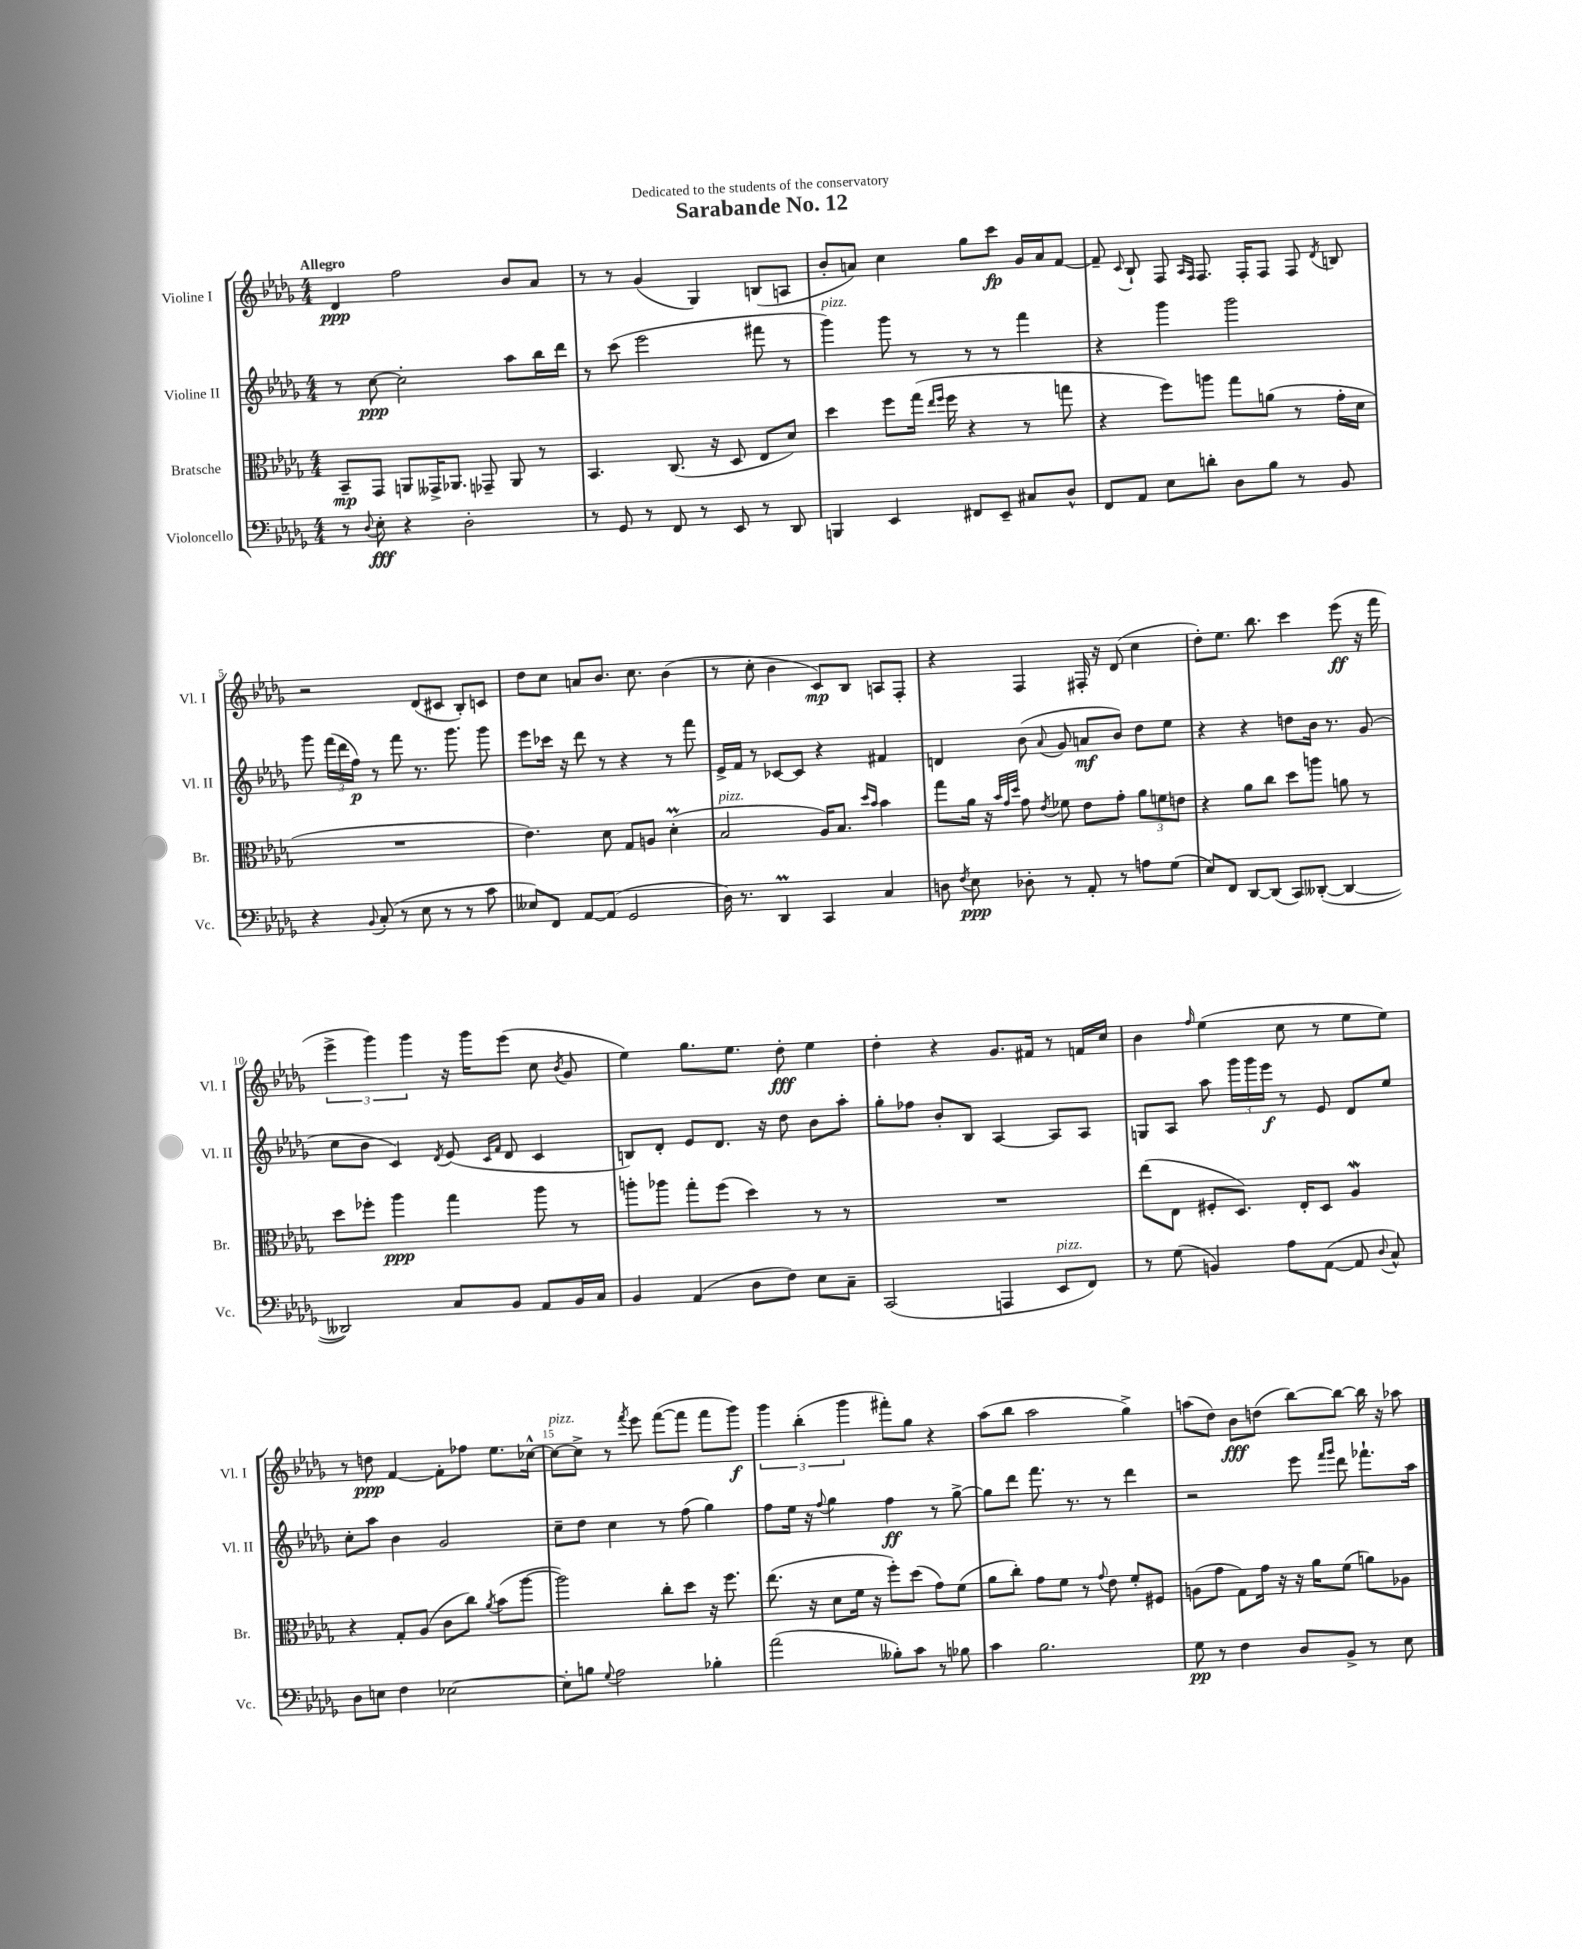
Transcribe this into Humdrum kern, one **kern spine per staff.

**kern	**dynam	**kern	**dynam	**kern	**dynam	**kern	**dynam
*part4	*part4	*part3	*part3	*part2	*part2	*part1	*part1
*staff4	*staff4	*staff3	*staff3	*staff2	*staff2	*staff1	*staff1
*I"Violoncello	*	*I"Bratsche	*	*I"Violine II	*	*I"Violine I	*
*I'Vc.	*	*I'Br.	*	*I'Vl. II	*	*I'Vl. I	*
*clefF4	*	*clefC3	*	*clefG2	*	*clefG2	*
*k[b-e-a-d-g-]	*	*k[b-e-a-d-g-]	*	*k[b-e-a-d-g-]	*	*k[b-e-a-d-g-]	*
*M4/4	*	*M4/4	*	*M4/4	*	*M4/4	*
=1	=1	=1	=1	=1	=1	=1	=1
!	!	!	!	!	!	!LO:TX:a:B:t=Allegro	!
8r	.	8BB-~/L	mp	8r	.	4d-/	ppp
8qqD-/	.	.	.	.	.	.	.
8E-'\	fff	8GG-/J	.	[8cc\	ppp	.	.
4r	.	8AAn/L	.	2cc'\]	.	2ff\	.
.	.	16GG--X^/K	.	.	.	.	.
.	.	8.AA-X/J	.	.	.	.	.
2D-'\	.	.	.	.	.	.	.
.	.	8GG-X~/	.	.	.	.	.
.	.	8AA-/	.	8aa-\L	.	8b-/L	.
.	.	8r	.	16bb-\L	.	8a-/J	.
.	.	.	.	16ddd-\JJ	.	.	.
=2	=2	=2	=2	=2	=2	=2	=2
8r	.	4.BB-/	.	8r	.	8r	.
8GG-/	.	.	.	(8ccc\	.	8r	.
8r	.	.	.	2eee-\	.	(4g-/	.
8FF/	.	(8.C/	.	.	.	.	.
8r	.	.	.	.	.	4G-/)	.
.	.	16r	.	.	.	.	.
8EE-/	.	8D-/	.	.	.	.	.
8r	.	8E-/L	.	8fff#X\	.	(8Bn/L	.
8DD-/	.	8d-/J)	.	8r	.	8An/J	.
=3	=3	=3	=3	=3	=3	=3	=3
!	!	!	!	!LO:TX:a:i:t=pizz.	!	!	!
4BBBn/	.	4dd-\	.	4ggg-\)	.	8b-'/L	.
.	.	.	.	.	.	8an/J)	.
4EE-/	.	8ff\L	.	8ggg-\	.	4cc\	.
.	.	(16gg-\Jk	.	8r	.	.	.
.	.	16qqee-/LL	.	.	.	.	.
.	.	16qqff/JJ	.	.	.	.	.
.	.	16ff\	.	.	.	.	.
8FF#X/L	.	4r	.	8r	.	8gg-\L	.
8EE-~/J	.	.	.	8r	.	8ccc\J	fp
8C#X/L	.	8r	.	4fff\	.	16g-/LL	.
.	.	.	.	.	.	16a/J	.
8D-^^/J	.	8ggn\	.	.	.	[8f/J	.
=4	=4	=4	=4	=4	=4	=4	=4
8FF/L	.	4r	.	4r	.	8f~/]	.
.	.	.	.	.	.	8qqc/	.
8AA-/J	.	.	.	.	.	8B-`/	.
8E-\L	.	8ff\L)	.	4ggg-\	.	8F/	.
.	.	.	.	.	.	16qqA-/LL	.
.	.	.	.	.	.	16qqF/JJ	.
8dn'\J	.	8aan\J	.	.	.	8.F/	.
8D-\L	.	8gg-\L	.	2ggg-\	.	.	.
.	.	.	.	.	.	16F'/KL	.
8B-\J	.	(8an\J	.	.	.	8F/J	.
8r	.	8r	.	.	.	8F/	.
.	.	.	.	.	.	8qd-/	.
8BB-/	.	16g-'\LL	.	.	.	8Bn/	.
.	.	16d-\JJ	.	.	.	.	.
!!LO:LB:g=z
=5	=5	=5	=5	=5	=5	=5	=5
4r	.	1r	.	8ggg-\	.	2r	.
.	.	.	.	(24fff\LL	.	.	.
.	.	.	.	24ddd-\	.	.	.
.	.	.	.	24ff\JJ)	p	.	.
8qqBB-/	.	.	.	.	.	.	.
(8C'/	.	.	.	8r	.	.	.
8r	.	.	.	8fff\	.	.	.
8E-\	.	.	.	8.r	.	(8d-/L	.
8r	.	.	.	.	.	8c#X/J	.
.	.	.	.	8.ggg-\	.	.	.
8r	.	.	.	.	.	8B-'/L)	.
8c\	.	.	.	8ggg-\	.	8cn/J	.
=6	=6	=6	=6	=6	=6	=6	=6
8E--X/L)	.	4.e-\)	.	8eee-\L	.	8dd-\L	.
8FF/J	.	.	.	16ccc-X\Jk	.	8cc\J	.
.	.	.	.	16r	.	.	.
[8AA-/L	.	.	.	8ddd-\	.	8an/L	.
(8AA-/J]	.	8d-\	.	8r	.	8.b-/J	.
2GG-/	.	8G-/L	.	4r	.	.	.
.	.	.	.	.	.	8.cc\	.
.	.	8An/J	.	.	.	.	.
.	.	(4d-M'\	.	8r	.	(4b-\	.
.	.	.	.	8fff\	.	.	.
=7	=7	=7	=7	=7	=7	=7	=7
!	!	!LO:TX:a:i:t=pizz.	!	!	!	!	!
16D-\)	.	2B-/	.	16e-^/LL	.	8r	.
8.r	.	.	.	16f/JJ	.	.	.
.	.	.	.	8r	.	8cc'\	.
4DD-M/	.	.	.	[8c-X/L	.	4b-\	.
.	.	.	.	8c-/J]	.	.	.
4CC/	.	16A-/KL)	.	4r	.	8c/L)	mp
.	.	8.B-/J	.	.	.	.	.
.	.	.	.	.	.	8B-/J	.
.	.	16qqdd-/LL	.	.	.	.	.
.	.	16qqb-/JJ	.	.	.	.	.
4C/	.	4b-\	.	4f#X/	.	8An/L	.
.	.	.	.	.	.	8F'/J	.
=8	=8	=8	=8	=8	=8	=8	=8
8Dn\	.	8gg-\L	.	4dn/	.	4r	.
8qF/	.	.	.	.	.	.	.
8E-\	ppp	16a-\Jk	.	.	.	.	.
.	.	16r	.	.	.	.	.
.	.	32qqb-/LLL	.	.	.	.	.
.	.	32qqg-/	.	.	.	.	.
.	.	32qqdd-/JJJ	.	.	.	.	.
8D-X'\	.	8g-\	.	(8b-\	.	4F/	.
.	.	8qe-/	.	8qqa-/	.	.	.
8r	.	8f-X\	.	8g-/	.	.	.
8AA-'/	.	8e-\L	.	8an/L	mf	16F#X'/	.
.	.	.	.	.	.	16r	.
8r	.	8g-'\J	.	8b-/J)	.	(8d-/	.
8An\L	.	12a-\L	.	8dd-\L	.	4cc\	.
.	.	12fn\	.	.	.	.	.
(8G-\J	.	.	.	8ee-\J	.	.	.
.	.	12en\J	.	.	.	.	.
=9	=9	=9	=9	=9	=9	=9	=9
8E-/L)	.	4r	.	4r	.	8dd-'\L)	.
8FF/J	.	.	.	.	.	8.ee-\J	.
[8DD-/L	.	8a-\L	.	4r	.	.	.
.	.	.	.	.	.	8.bb-\	.
(8DD-/J]	.	8cc\J	.	.	.	.	.
8CC/L)	.	8dd-\L	.	8ddn\L	.	4ccc\	.
([8DD--X'/J	.	8aan\J	.	16b-\Jk	.	.	.
.	.	.	.	8.r	.	.	.
4DD--/_	.	8an\	.	.	.	(8eee-\	ff
.	.	8r	.	(8g-/	.	16r	.
.	.	.	.	.	.	16fff\	.
!!LO:LB:g=z
=10	=10	=10	=10	=10	=10	=10	=10
2DD--X/])	.	8dd-\L	.	8cc\L	.	6eee-^\	.
.	.	8ff-X'\J	.	8b-\J	.	.	.
.	.	.	.	.	.	6ggg-\)	.
.	.	4aa-\	ppp	4c/)	.	.	.
.	.	.	.	.	.	6ggg-\	.
.	.	.	.	8qd-/	.	.	.
8C/L	.	4gg-\	.	(8e-/	.	16r	.
.	.	.	.	.	.	16ggg-\KL	.
.	.	.	.	16qqc/LL	.	.	.
.	.	.	.	16qqf/JJ	.	.	.
8BB-/J	.	.	.	8d-/	.	(8eee-\J	.
8AA-/L	.	8aa-\	.	4c/	.	8cc\	.
.	.	.	.	.	.	8qb-/	.
16BB-/L	.	8r	.	.	.	8g-/	.
16C/JJ	.	.	.	.	.	.	.
=11	=11	=11	=11	=11	=11	=11	=11
4BB-/	.	8aan'\L	.	8Bn/L)	.	4ee-\)	.
.	.	8aa-X\J	.	8d-'/J	.	.	.
(4AA-/	.	8gg-'\L	.	8e-/L	.	8.gg-\L	.
.	.	(8ff\J	.	8.d-/J	.	.	.
.	.	.	.	.	.	8.ee-\J	.
8D-\L	.	4dd-\)	.	.	.	.	.
.	.	.	.	16r	.	.	.
8F\J)	.	.	.	8dd-\	.	8dd-'\	fff
8E-\L	.	8r	.	8b-\L	.	4ee-\	.
8C~\J	.	8r	.	8aa-'\J	.	.	.
=12	=12	=12	=12	=12	=12	=12	=12
(2CC/	.	1r	.	8gg-'\L	.	4dd-'\	.
.	.	.	.	8ff-X\J	.	.	.
.	.	.	.	8b-'/L	.	4r	.
.	.	.	.	8B-/J	.	.	.
4AAAn/	.	.	.	[4A-/	.	8.g-/L	.
.	.	.	.	.	.	16f#X/Jk	.
!LO:TX:a:i:t=pizz.	!	!	!	!	!	!	!
8EE-/L	.	.	.	8A-/L]	.	8r	.
8FF/J)	.	.	.	8A-/J	.	16fn/LL	.
.	.	.	.	.	.	16cc/JJ	.
=13	=13	=13	=13	=13	=13	=13	=13
8r	.	(8ee-\L	.	8Gn/L	.	4b-\	.
(8G-\	.	8E-\J	.	8A-/J	.	.	.
.	.	.	.	.	.	16qqff/	.
4BBn/)	.	8F#X'/L	.	8aa-\	.	(4ee-\	.
.	.	8.D-/J)	.	24ggg-\LL	.	.	.
.	.	.	.	24ggg-\	.	.	.
.	.	.	.	24eee-\JJ	f	.	.
8A-\L	.	.	.	8r	.	8cc\	.
.	.	16E-'/KL	.	.	.	.	.
([8AA-\J	.	8D-/J	.	8e-/	.	8r	.
8AA-/]	.	4A-W/	.	8d-/L	.	8ee-\L	.
8qqD-/	.	.	.	.	.	.	.
8C^^/)	.	.	.	8ee-/J	.	8ee-\J)	.
!!LO:LB:g=z
=14	=14	=14	=14	=14	=14	=14	=14
8D-\L	.	4r	.	8cc'\L	.	8r	.
8En\J	.	.	.	8aa-\J	.	8ddn\	ppp
4F\	.	8G-'/L	.	4b-\	.	[4f/	.
.	.	(8A-/J	.	.	.	.	.
[2E-X\	.	8c\L	.	2g-/	.	8f'\L]	.
.	.	8cc\J)	.	.	.	8ff-X\J	.
.	.	8qa-/	.	.	.	.	.
.	.	(8b-\L	.	.	.	8.ee-\L	.
.	.	[8aa-\J	.	.	.	.	.
.	.	.	.	.	.	[16cc-X^^\Jk	.
=15	=15	=15	=15	=15	=15	=15	=15
!	!	!	!	!	!	!LO:TX:a:i:t=pizz.	!
8E-'\L]	.	2aa-\])	.	8cc~\L	.	8cc-\L_	.
8Bn\J	.	.	.	8dd-\J	.	8cc-^\J]	.
8qqG-/	.	.	.	.	.	.	.
2A-\	.	.	.	4cc\	.	8r	.
.	.	.	.	.	.	8qfff/	.
.	.	.	.	.	.	8eee-\	.
.	.	8cc'\L	.	8r	.	([8fff\L	.
.	.	8dd-\J	.	(8ff\	.	8fff\J]	.
4B-X'\	.	16r	.	4gg-\)	.	8fff\L	.
.	.	8.ff\	.	.	.	.	.
.	.	.	.	.	.	8ggg-\J)	f
=16	=16	=16	=16	=16	=16	=16	=16
(2a-\	.	(8.ee-\	.	8ff\L	.	6ggg-\	.
.	.	.	.	16ee-\Jk	.	.	.
.	.	.	.	.	.	(6bb-'\	.
.	.	16r	.	16r	.	.	.
.	.	.	.	8qqff/	.	.	.
.	.	8d-\L	.	4gg-\	.	.	.
.	.	.	.	.	.	6ggg-\	.
.	.	16f\Jk	.	.	.	.	.
.	.	16r	.	.	.	.	.
8B--X'\L)	.	8ff'\L)	.	4ff\	ff	8fff#X'\L)	.
8c\J	.	(8dd-\J	.	.	.	8gg-\J	.
8r	.	8g-\L)	.	8r	.	4r	.
8B-X\	.	(8f\J	.	[8gg-^\	.	.	.
=17	=17	=17	=17	=17	=17	=17	=17
4c\	.	8a-\L	.	8gg-\L]	.	(8aa-\L	.
.	.	8cc'\J)	.	8ddd-\J	.	8bb-\J	.
2.B-\	.	8g-\L	.	8.fff\	.	2aa-\	.
.	.	8f\J	.	.	.	.	.
.	.	.	.	8.r	.	.	.
.	.	8r	.	.	.	.	.
.	.	8qqg-/	.	.	.	.	.
.	.	8e-\	.	8r	.	.	.
.	.	8f'/L	.	4ddd-\	.	4gg-^\)	.
.	.	8F#X/J	.	.	.	.	.
=18	=18	=18	=18	=18	=18	=18	=18
8G-\	pp	(8An\L	.	2r	.	(8aan\L	.
8r	.	8g-\J	.	.	.	8dd-\J)	.
4F\	.	8G-\L)	.	.	.	8b-\L	fff
.	.	16g-\Jk	.	.	.	(8ddn\J	.
.	.	16r	.	.	.	.	.
8D-/L	.	16r	.	8eee-\	.	[8bb-\L)	.
.	.	16a-\KL	.	.	.	.	.
.	.	.	.	16qqfff/LL	.	.	.
.	.	.	.	16qqggg-/JJ	.	.	.
8BB-^/J	.	(8f\J	.	8ddd-\	.	8bb-\J_	.
8r	.	8an\L)	.	8.fff-X`\L	.	16bb-\]	.
.	.	.	.	.	.	16r	.
8E-\	.	8A-X\J	.	.	.	8aa-X\	.
.	.	.	.	16aa-\Jk	.	.	.
==	==	==	==	==	==	==	==
*-	*-	*-	*-	*-	*-	*-	*-
